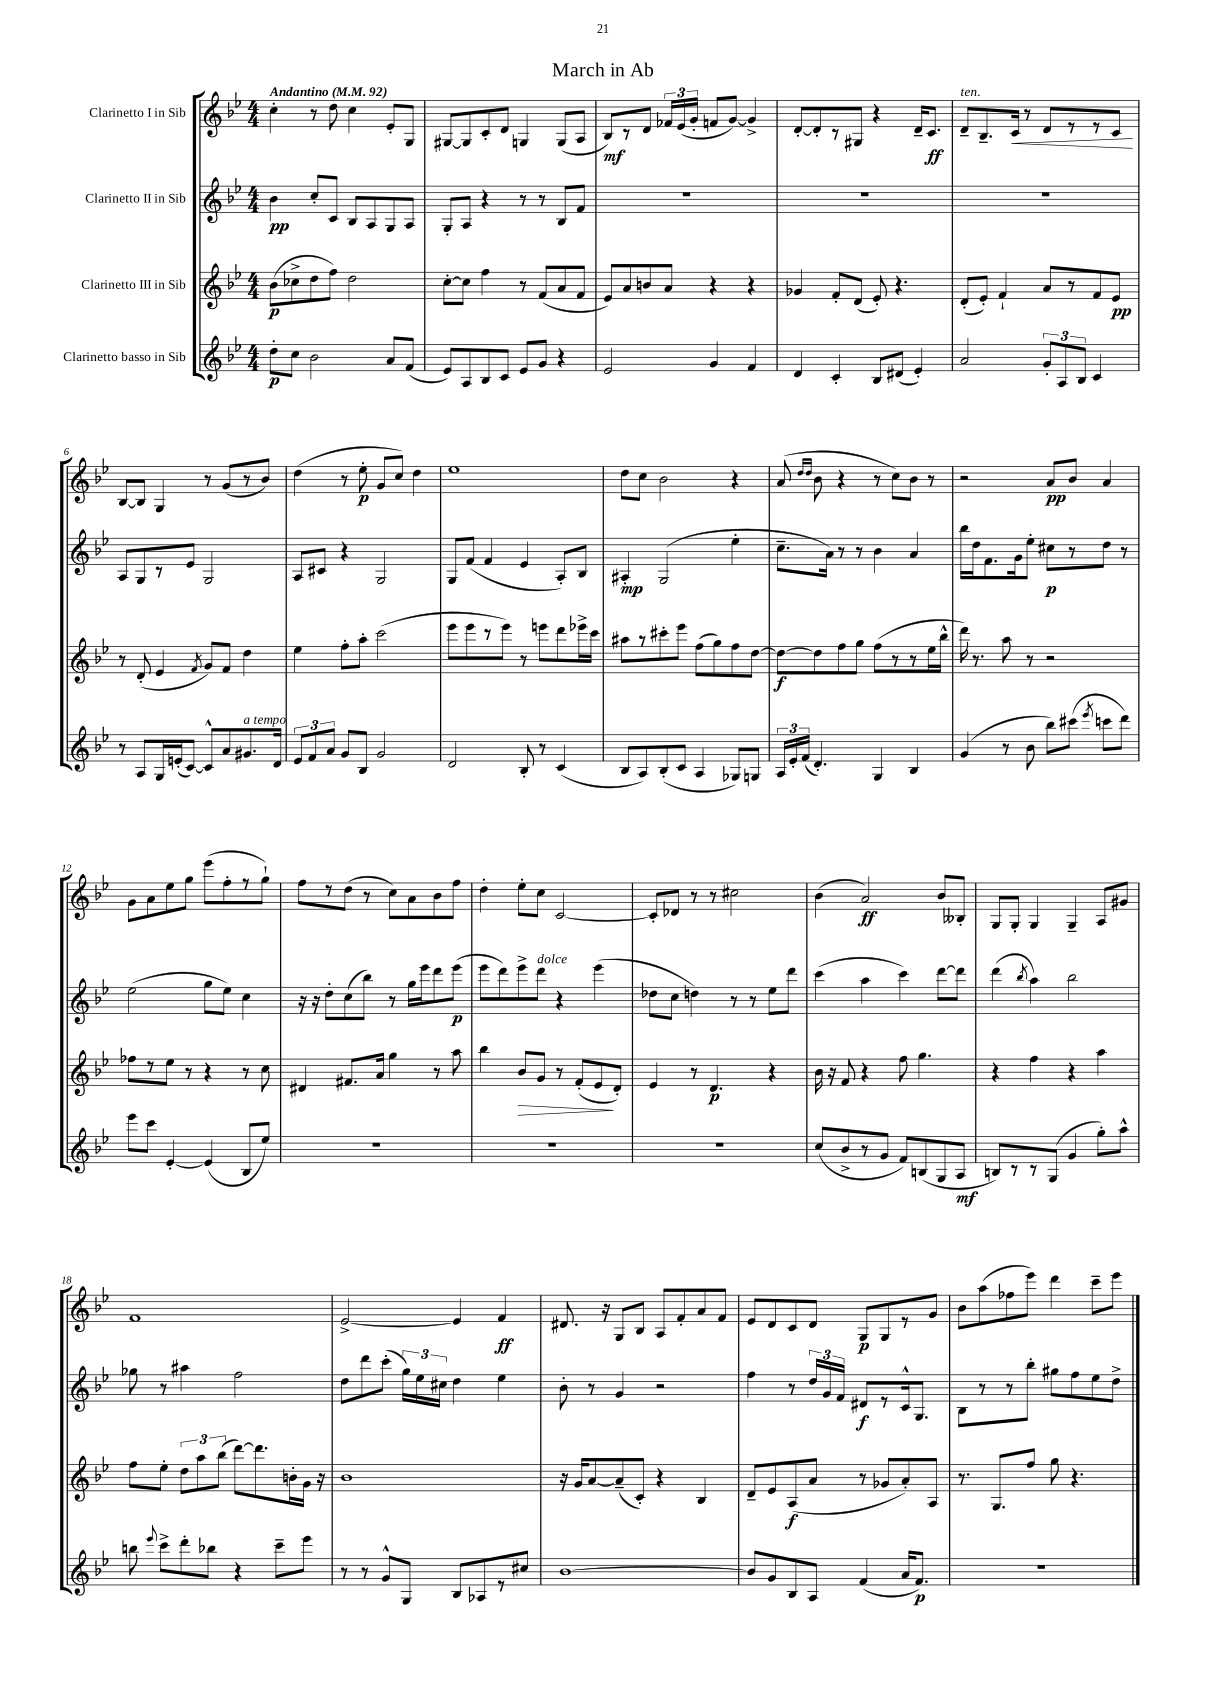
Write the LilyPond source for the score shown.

\header { title = "March in Ab" }
<<
\new StaffGroup <<
\new Staff = "s0" \with { instrumentName = "Clarinetto I in Sib" } {
    \clef treble \key bes \major \numericTimeSignature \time 4/4 \tempo "Andantino" 4 = 92
    \autoBeamOff c''4-. r8 d''8 c''4 ees'8[-. g8] |
    gis8[~ gis8 c'8-. d'8] g4 g8[( a8] |
    bes8[\mf) r8 d'8] \tuplet 3/2 { fes'16[ ees'16( g'16]-. } f'8[ g'8]~) g'4-> |
    d'8[~-. d'8-. r8 gis8] r4 d'16[-- c'8.]\ff |
    d'8[--^\markup { \italic "ten." } bes8.-- c'16]\< r8 d'8[ r8 r8 c'8]\! |
    bes8[~ bes8] g4 r8 g'8[( r8 bes'8]) |
    d''4( r8 ees''8-.\p g'8[ c''8]) d''4 |
    ees''1 |
    d''8[ c''8] bes'2 r4 |
    a'8( \grace { d''16[ d''16] } bes'8 r4 r8 c''8[) bes'8] r8 |
    r2 a'8[\pp bes'8] a'4 |
    g'8[ a'8 ees''8 g''8] ees'''8[( f''8-. r8 g''8]-!) |
    f''8[ r8 d''8]( r8 c''8[) a'8 bes'8 f''8] |
    d''4-. ees''8[-. c''8] c'2~ |
    c'8[-. des'8] r8 r8 cis''2 |
    bes'4( a'2\ff) bes'8[ beses8]-. |
    g8[ g8]-. g4 g4-- a8[ gis'8] |
    f'1 |
    ees'2~-> ees'4 f'4\ff |
    dis'8. r16 g8[ bes8] a8[ f'8-. a'8 f'8] |
    ees'8[ d'8 c'8 d'8] g8[\p g8 r8 g'8] |
    bes'8[ a''8( fes''8 ees'''8]) d'''4 c'''8[-- ees'''8] \bar "|." |
}
\new Staff = "s1" \with { instrumentName = "Clarinetto II in Sib" } {
    \clef treble \key bes \major \numericTimeSignature \time 4/4
    \autoBeamOff bes'4\pp c''8[-. c'8] bes8[ a8 g8 a8] |
    g8[-. a8] r4 r8 r8 bes8[ f'8] |
    R1 |
    R1 |
    R1 |
    a8[ g8 r8 ees'8] g2 |
    a8[ cis'8] r4 g2 |
    g8[ f'8]( f'4 ees'4 a8[-.) bes8] |
    ais4-.\mp g2( ees''4-. |
    c''8.[-- a'16]) r8 r8 bes'4 a'4 |
    bes''16[ d''16 f'8. g'16 ees''8]-. cis''8[\p r8 d''8] r8 |
    ees''2( g''8[ ees''8]) c''4 |
    r16 r16 d''8[-. c''8( bes''8]) r8 g''16[ ees'''16 d'''8 ees'''8]\p( |
    ees'''8[ d'''8) ees'''8-> d'''8]^\markup { \italic "dolce" } r4 ees'''4( |
    des''8[ c''8] d''4) r8 r8 ees''8[ d'''8] |
    c'''4( a''4 c'''4) d'''8[~ d'''8] |
    d'''4( \acciaccatura { bes''8 } a''4) bes''2 |
    ges''8 r8 ais''4 f''2 |
    d''8[ d'''8 c'''8]-.( \tuplet 3/2 { g''16[) ees''16 cis''16] } d''4 ees''4 |
    bes'8-. r8 g'4 r2 |
    f''4 r8 \tuplet 3/2 { d''16[ g'16 f'16] } dis'8[\f r8 c'16-^ g8.] |
    bes8[ r8 r8 bes''8]-. gis''8[ f''8 ees''8 d''8]-> \bar "|." |
}
\new Staff = "s2" \with { instrumentName = "Clarinetto III in Sib" } {
    \clef treble \key bes \major \numericTimeSignature \time 4/4
    \autoBeamOff bes'8[\p( ces''8-> d''8 f''8]) d''2 |
    c''8[~-. c''8] f''4 r8 f'8[( a'8 f'8] |
    ees'8[) a'8 b'8 a'8] r4 r4 |
    ges'4 f'8[-. d'8]( ees'8-.) r4. |
    d'8[-.( ees'8]-.) f'4-! a'8[ r8 f'8 ees'8]\pp |
    r8 d'8-.( ees'4 \acciaccatura { f'8 } g'8[) f'8] d''4 |
    ees''4 f''8[-. a''8]-. c'''2( |
    ees'''8[ ees'''8 r8 ees'''8]) r8 e'''8[ d'''8 ees'''16-> c'''16] |
    ais''8[ r8 cis'''8-. ees'''8] f''8[( g''8) f''8 d''8]~ |
    d''8[~\f d''8 f''8 g''8] f''8[( r8 r8 ees''16 bes''16]-^ |
    d'''16) r8. a''8 r8 r2 |
    fes''8[ r8 ees''8] r8 r4 r8 c''8 |
    dis'4 fis'8.[ a'16] g''4 r8 a''8 |
    bes''4 bes'8[\> g'8] r8 f'8[-.( ees'8\! d'8]-.) |
    ees'4 r8 d'4.\p r4 |
    bes'16 r16 f'8 r4 f''8 g''4. |
    r4 f''4 r4 a''4 |
    f''8[ ees''8]-. \tuplet 3/2 { d''8[ a''8 bes''8]( } d'''8[~) d'''8. b'16-. g'16] r16 |
    bes'1 |
    r16 g'16[ a'8~ a'8--( c'8]-.) r4 bes4 |
    d'8[-- ees'8 a8\f( a'8] r8 ges'8[ a'8-.) a8] |
    r8. g8.[ f''8] g''8 r4. \bar "|." |
}
\new Staff = "s3" \with { instrumentName = "Clarinetto basso in Sib" } {
    \clef treble \key bes \major \numericTimeSignature \time 4/4
    \autoBeamOff d''8[-.\p c''8] bes'2 a'8[ f'8]( |
    ees'8[) a8 bes8 c'8] ees'8[ g'8] r4 |
    ees'2 g'4 f'4 |
    d'4 c'4-. bes8[ dis'8]( ees'4-.) |
    a'2 \tuplet 3/2 { g'8[-. a8 bes8] } c'4 |
    r8 a8[ g16 e'16-.( c'8]~) c'8[-^ a'8 gis'8.^\markup { \italic "a tempo" } d'16] |
    \tuplet 3/2 { ees'8[ f'8 a'8] } g'8[ bes8] g'2 |
    d'2 bes8-. r8 c'4( |
    bes8[ a8) bes8-.( c'8] a4 ges8[) g8] |
    \tuplet 3/2 { a16[ ees'16-. f'16]( } d'4.-.) g4 bes4 |
    g'4( r8 bes'8 bes''8[) cis'''8]( \acciaccatura { ees'''8 } c'''8[ d'''8]) |
    ees'''8[ c'''8] ees'4~-. ees'4( bes8[ ees''8]) |
    R1 |
    R1 |
    R1 |
    c''8[( bes'8-> r8 g'8] f'8[) b8( g8 a8]\mf |
    b8[) r8 r8 g8]( g'4 g''8[-.) a''8]-^ |
    b''8 \appoggiatura { ees'''8 } c'''8[-> d'''8-. bes''8] r4 c'''8[-- ees'''8] |
    r8 r8 g'8[-^ g8] bes8[ aes8 r8 cis''8] |
    bes'1~ |
    bes'8[ g'8 bes8 a8] f'4( a'16[ f'8.]\p) |
    R1 \bar "|." |
}
>>
>>
